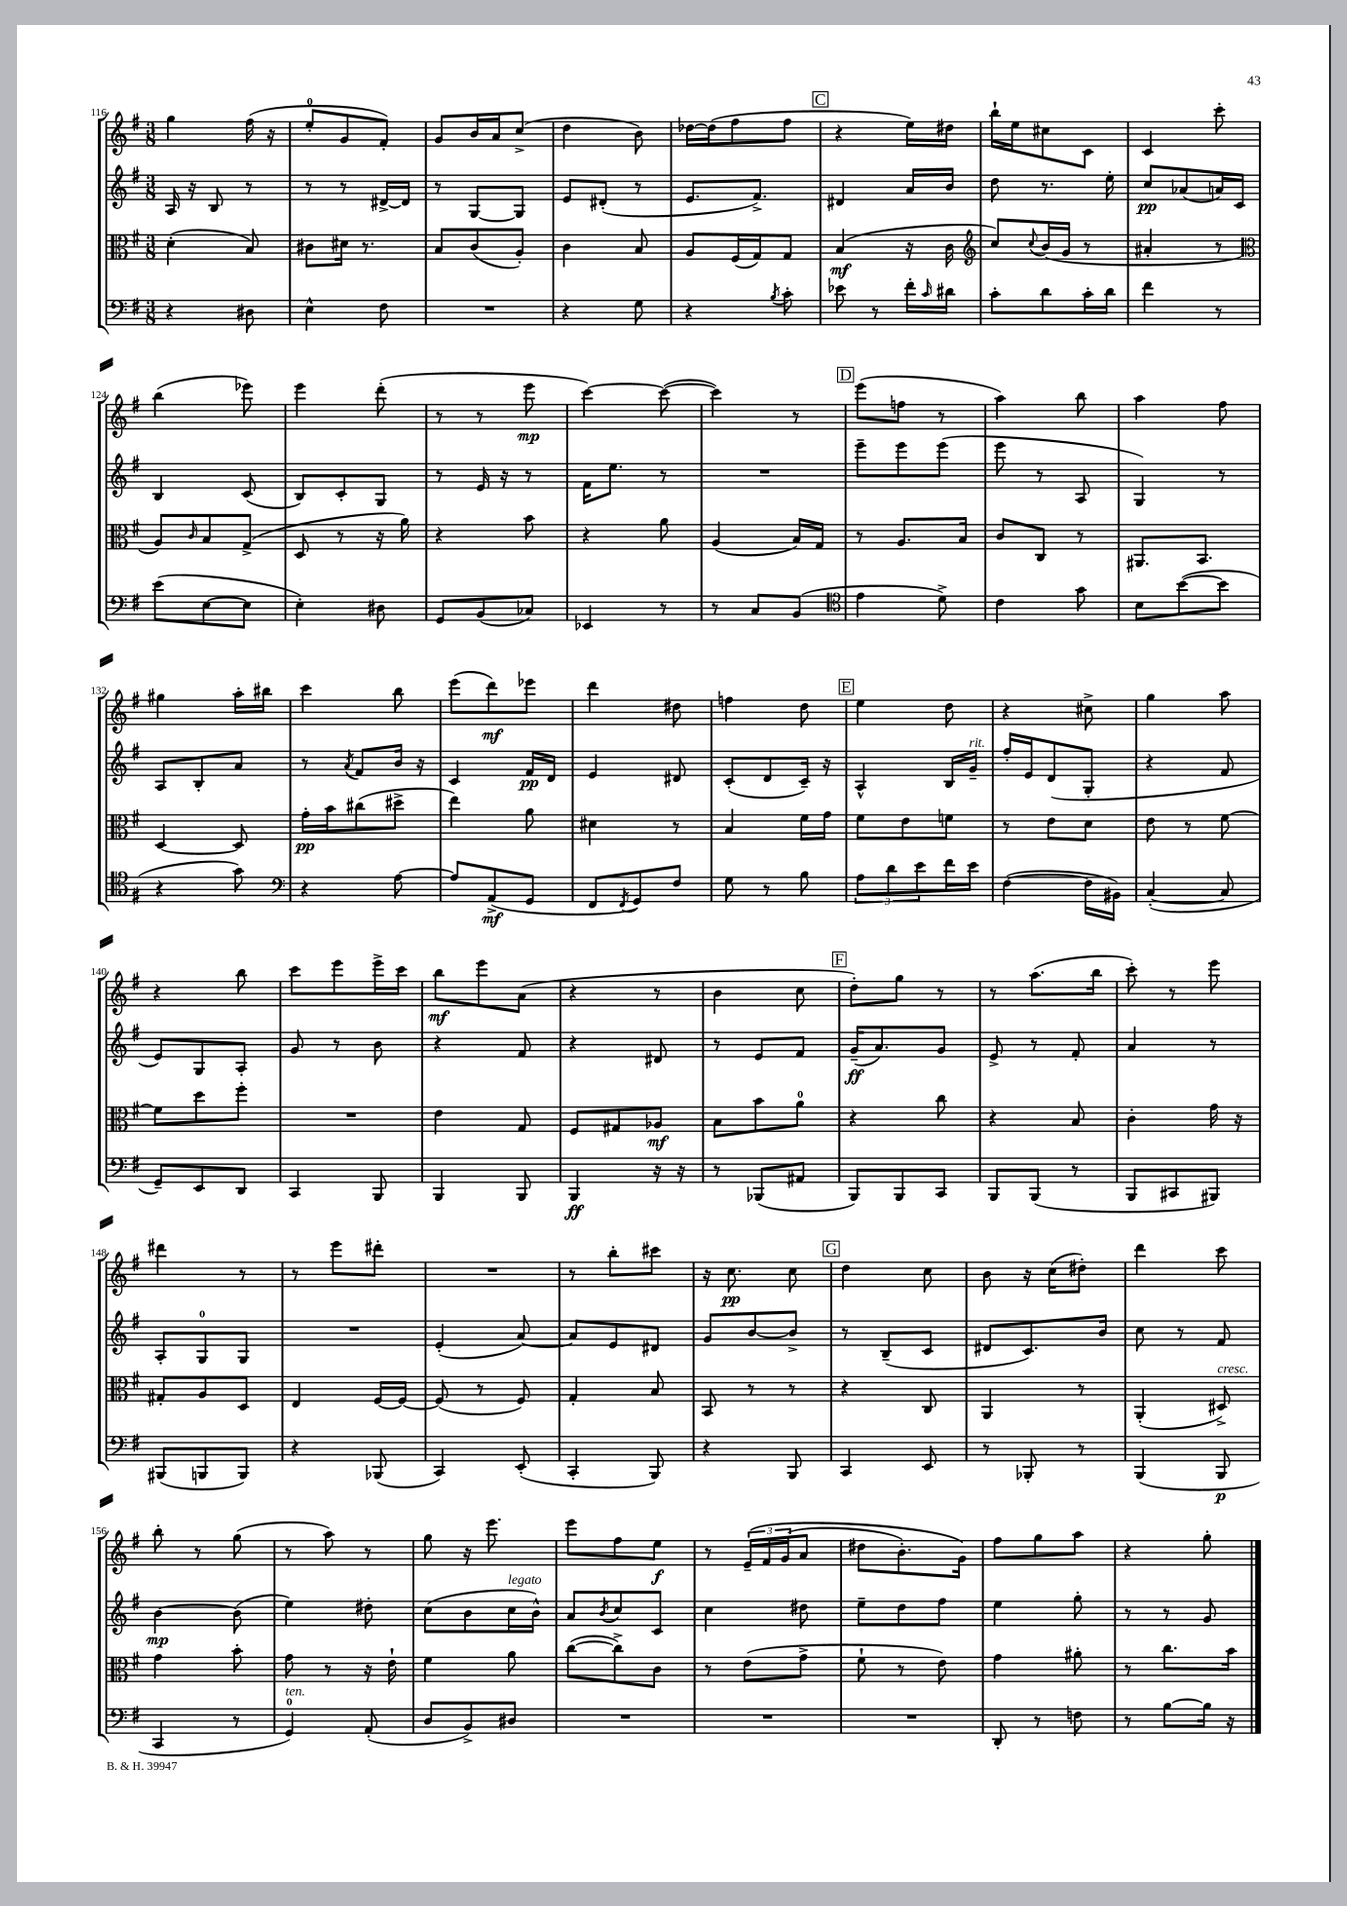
<<
\new StaffGroup <<
\new Staff = "s0" {
    \clef treble \key g \major \numericTimeSignature \time 3/8
    g''4 fis''16( r16 |
    e''8-0-. g'8 fis'8-.) |
    g'8 b'16 a'16 c''8->( |
    d''4 b'8) |
    des''16~ des''16( fis''8 fis''8 |
    \mark \markup { \box "C" } r4 e''16) dis''16 |
    b''16-! e''16 cis''8 c'8 |
    c'4 c'''8-. |
    b''4( ees'''8) |
    e'''4 d'''8-.( |
    r8 r8 e'''8\mp |
    c'''4~) c'''8~( |
    c'''4) r8 |
    \mark \markup { \box "D" } e'''8( f''8 r8 |
    a''4) b''8 |
    a''4 fis''8 |
    gis''4 a''16-. bis''16 |
    c'''4 b''8 |
    e'''8( d'''8\mf) ees'''8 |
    d'''4 dis''8 |
    f''4 d''8 |
    \mark \markup { \box "E" } e''4 d''8 |
    r4 cis''8-> |
    g''4 a''8 |
    r4 b''8 |
    c'''8 e'''8 e'''16-> c'''16 |
    b''8\mf e'''8 a'8( |
    r4 r8 |
    b'4 c''8 |
    \mark \markup { \box "F" } d''8-.) g''8 r8 |
    r8 a''8.( b''16 |
    c'''8-.) r8 e'''8 |
    dis'''4 r8 |
    r8 e'''8 dis'''8-. |
    R4. |
    r8 b''8-. cis'''8 |
    r16 c''8.\pp c''8 |
    \mark \markup { \box "G" } d''4 c''8 |
    b'8 r16 c''16( dis''8-.) |
    d'''4 c'''8 |
    b''8-. r8 g''8( |
    r8 a''8) r8 |
    g''8 r16 e'''8. |
    e'''8 fis''8 e''8\f |
    r8 \tuplet 3/2 { e'16--\( fis'16 g'16( } a'8 |
    dis''8 b'8.-.) g'16\) |
    fis''8 g''8 a''8 |
    r4 g''8-. \bar "|." |
}
\new Staff = "s1" {
    \clef treble \key g \major \numericTimeSignature \time 3/8
    a16 r16 b8 r8 |
    r8 r8 dis'16~-> dis'16 |
    r8 g8~ g8 |
    e'8 dis'8-.( r8 |
    e'8. fis'8.->) |
    \mark \markup { \box "C" } dis'4 a'16 b'16 |
    d''8 r8. e''16-. |
    c''8\pp aes'8( a'16) c'16 |
    b4 c'8( |
    b8) c'8-. g8 |
    r8 e'16 r16 r8 |
    fis'16 e''8. r8 |
    R4. |
    \mark \markup { \box "D" } e'''8-- e'''8 e'''8( |
    e'''8 r8 a8 |
    g4) r8 |
    a8 b8-. a'8 |
    r8 \acciaccatura { a'8 } fis'8 b'16 r16 |
    c'4 fis'16\pp d'16 |
    e'4 dis'8 |
    c'8-.( d'8 c'16--) r16 |
    \mark \markup { \box "E" } a4-^ b16 g'16--^\markup { \italic "rit." } |
    fis''16-. e'16 d'8( g8-. |
    r4 fis'8 |
    e'8) g8 a8-. |
    g'8 r8 b'8 |
    r4 fis'8 |
    r4 dis'8 |
    r8 e'8 fis'8 |
    \mark \markup { \box "F" } g'16--\ff( a'8.) g'8 |
    e'8-> r8 fis'8-. |
    a'4 r8 |
    a8-. g8-0 g8 |
    R4. |
    e'4-.( a'8~) |
    a'8 e'8 dis'8 |
    g'8 b'8~ b'8-> |
    \mark \markup { \box "G" } r8 b8--( c'8 |
    dis'8 c'8.) b'16 |
    c''8 r8 fis'8 |
    b'4~\mp b'8( |
    e''4) dis''8-. |
    c''8( b'8 c''16^\markup { \italic "legato" } b'16-^) |
    a'8 \acciaccatura { b'8 } c''8 c'8 |
    c''4 dis''8 |
    e''8-- d''8 fis''8 |
    e''4 g''8-. |
    r8 r8 g'8 \bar "|." |
}
\new Staff = "s2" {
    \clef alto \key g \major \numericTimeSignature \time 3/8
    d'4-.( b8) |
    cis'8 dis'16 r8. |
    b8 c'8( a8-.) |
    c'4 b8 |
    a8 fis16( g16) g8 |
    \mark \markup { \box "C" } b4\mf( r16 c'16 |
    \clef treble c''8) \appoggiatura { c''8 } b'16( g'16 r8 |
    ais'4-. r8 |
    \clef alto a8) \grace { c'16 } b8 g8->( |
    d8 r8 r16 a'16) |
    r4 b'8 |
    r4 a'8 |
    a4( b16) g16 |
    \mark \markup { \box "D" } r8 a8. b16 |
    c'8 c8 r8 |
    ais,8. b,8. |
    d4~ d8 |
    g'16-.\pp b'16 cis''8( dis''8-> |
    e''4) a'8 |
    dis'4 r8 |
    b4 fis'16 g'16 |
    \mark \markup { \box "E" } fis'8 e'8 f'8 |
    r8 e'8 d'8 |
    e'8 r8 fis'8~ |
    fis'8 d''8 fis''8-. |
    R4. |
    e'4 g8 |
    fis8 gis8 aes8\mf |
    b8 b'8 a'8-0 |
    \mark \markup { \box "F" } r4 c''8 |
    r4 b8 |
    c'4-. g'16 r16 |
    gis8-. a8 d8 |
    e4 fis16~ fis16~ |
    fis8( r8 fis8) |
    g4-. b8 |
    b,8 r8 r8 |
    \mark \markup { \box "G" } r4 c8 |
    a,4 r8 |
    a,4-.( dis8->^\markup { \italic "cresc." }) |
    g'4 b'8-. |
    g'8 r8 r16 e'16-! |
    fis'4 a'8 |
    c''8~( c''8->) c'8 |
    r8 e'8( g'8-> |
    fis'8-! r8 e'8) |
    g'4 ais'8-. |
    r8 c''8. b'16 \bar "|." |
}
\new Staff = "s3" {
    \clef bass \key g \major \numericTimeSignature \time 3/8
    r4 dis8 |
    e4-^ fis8 |
    R4. |
    r4 g8 |
    r4 \acciaccatura { b8 } c'8-. |
    \mark \markup { \box "C" } ees'8 r8 fis'16-. \grace { c'16 } dis'16 |
    c'8-. d'8 c'16-. d'16 |
    fis'4 r8 |
    e'8( e8~ e8 |
    e4-.) dis8 |
    g,8 b,8( ces8) |
    ees,4 r8 |
    r8 c8 b,8( |
    \mark \markup { \box "D" } \clef tenor e'4 d'8->) |
    c'4 g'8 |
    b8 b'8~( b'8 |
    r4 g'8) |
    \clef bass r4 a8~ |
    a8 a,8->\mf( g,8 |
    fis,8 \acciaccatura { fis,8 } g,8) fis8 |
    g8 r8 b8 |
    \mark \markup { \box "E" } \tuplet 3/2 { a8 d'8 e'8 } fis'16 e'16 |
    fis4~( fis16 bis,16) |
    c4~-.( c8 |
    g,8--) e,8 d,8 |
    c,4 b,,8 |
    b,,4 b,,8 |
    b,,4\ff r16 r16 |
    r8 bes,,8( ais,8 |
    \mark \markup { \box "F" } b,,8) b,,8 c,8 |
    b,,8 b,,8( r8 |
    b,,8 cis,8 bis,,8) |
    bis,,8( b,,8 b,,8) |
    r4 bes,,8( |
    c,4) e,8-.( |
    c,4-. b,,8) |
    r4 b,,8 |
    \mark \markup { \box "G" } c,4 e,8 |
    r8 bes,,8-. r8 |
    b,,4( b,,8\p |
    c,4 r8 |
    g,4-0^\markup { \italic "ten." }) a,8-.( |
    d8 b,8->) dis8 |
    R4. |
    R4. |
    R4. |
    d,8-. r8 f8 |
    r8 b8~ b16 r16 \bar "|." |
}
>>
>>
\layout { \context { \Score currentBarNumber = #116 } }
